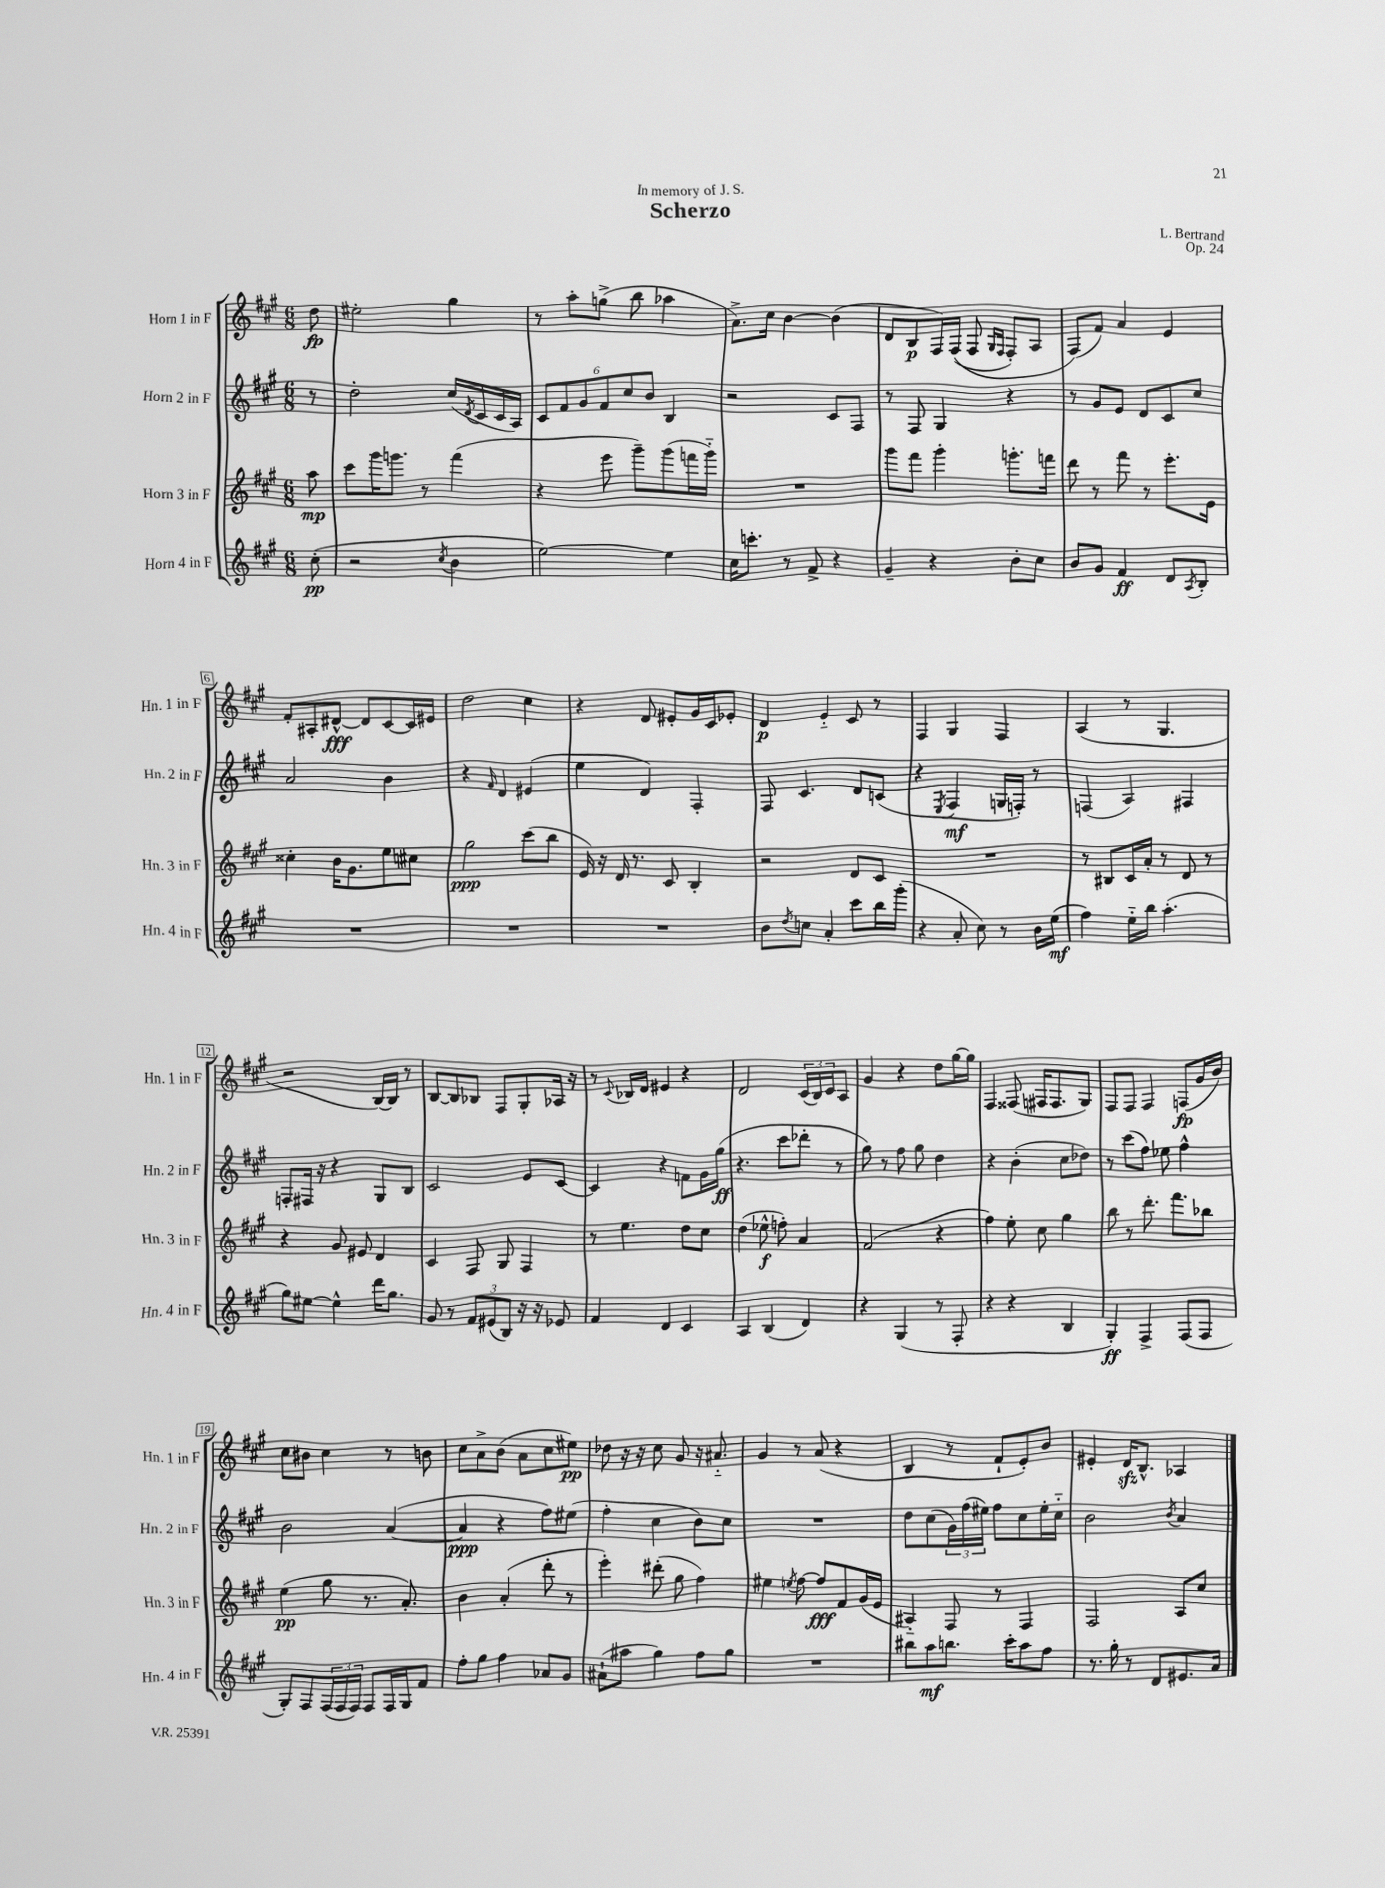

**kern	**kern	**kern	**kern
*staff4	*staff3	*staff2	*staff1
*clefG2	*clefG2	*clefG2	*clefG2
*k[f#c#g#]	*k[f#c#g#]	*k[f#c#g#]	*k[f#c#g#]
*M6/8	*M6/8	*M6/8	*M6/8
(8cc#'	8aa	8r	8dd
=	=	=	=
2r	8ccc#	2dd'	2ee#'
.	16ggg#	.	.
.	8.ggg	.	.
.	8r	.	.
8qcc#	.	.	.
4b	(4fff#	(16cc#	4gg#
.	.	8qd	.
.	.	16c#	.
.	.	16c#	.
.	.	16A)	.
=	=	=	=
[2ee)	4r	12c#	8r
.	.	12f#	.
.	.	.	8aa'
.	.	12g#	.
.	8eee	12f#	(8gg^
.	.	12cc#	.
.	8ggg#~)	.	8bb
.	.	12b	.
4ee]	(8ggg#	4B	4aa-
.	16fff	.	.
.	16ggg#'~)	.	.
=	=	=	=
16cc#	2.r	2r	8.a^)
8.ccc'	.	.	.
.	.	.	16cc#
8r	.	.	[4b
8f#^	.	.	.
4r	.	8c#	(4b]
.	.	8F#	.
=	=	=	=
4g#~	8ggg#	8r	8d
.	8fff#	8F#	8B
4r	4ggg#'	4G#	16F#)
.	.	.	&((16F#
.	.	.	8F#
.	.	.	16qqG#
.	.	.	16qqF#
8b'	8.ggg'	4r	8F#')
8cc#	.	.	8A
.	16fff	.	.
=	=	=	=
8b	8ddd	8r	(8F#&)
8g#	8r	8g#	8f#)
4f#	8fff#	8e	4a
.	8r	8d	.
8d	8.eee'	8c#	4e
8qA	.	.	.
8B'	.	8cc#	.
.	16e	.	.
=	=	=	=
2.r	4cc##'	2a	8f#'
.	.	.	8A#'
.	16b	.	[8d#^^
.	8.g#	.	.
.	.	.	8d#]
.	8ee	4b	[8c#
.	8cc#	.	16c#]
.	.	.	16e#
=	=	=	=
2.r	2gg#	4r	2dd
.	.	16qqf#	.
.	.	4d	.
.	(8ccc#	(4e#	4cc#
.	8bb	.	.
=	=	=	=
2.r	16e)	4ee	4r
.	16r	.	.
.	16d	.	.
.	8.r	.	.
.	.	4d)	8d
.	8c#	.	8e#'
.	4B'	4F#'	16g#
.	.	.	16c#
.	.	.	8e-'
=	=	=	=
8b	2r	8F#	4d
8qdd	.	.	.
8cc	.	4.c#	.
4a'	.	.	4e'~
8ccc#	8d	8d	8c#
16bb	8c#	(8c	8r
(16ggg#'	.	.	.
=	=	=	=
4r	2.r	4r	4F#
.	.	8qE	.
8a'	.	4F#	4G#
8cc#)	.	.	.
8r	.	16G	4F#
.	.	16F')	.
16b	.	8r	.
(16ee	.	.	.
=	=	=	=
4ff#)	8r	(4F	(4A
.	8B#	.	.
16ee'~	16c#	4A)	8r
16bb	16a'	.	.
(4.aa'	8r	.	4.G#
.	8d	4F#	.
.	8r	.	.
=	=	=	=
8gg#)	4r	8F'	2r
[8ee#	.	16F#	.
.	.	16r	.
4ee#^^]	8g#	4r	.
.	8e#	.	.
16ddd	4d	8G#	[16B)
8.gg#	.	.	16B]
.	.	8B	8r
=	=	=	=
8g#	4c#	2c#	[8B
8r	.	.	8B]
12f#	8F#	.	8B-
(12e#	.	.	.
.	8G#	.	8F#
12B)	.	.	.
16r	4F#	8e	8G#'
16r	.	.	.
8e-	.	[8c#	16A-
.	.	.	16r
=	=	=	=
4f#	8r	4c#]	8r
.	.	.	8qqc#
.	4.ee	.	16B-
.	.	.	16d
4d	.	4r	4e#
4c#	8dd	8f	4r
.	8cc#	16g#	.
.	.	(16gg#	.
=	=	=	=
4A	(4dd	4.r	2d
(4B	8ee-^^	.	.
.	8ff')	8ccc#	.
4d)	4a	8ddd-'	(24c#
.	.	.	24B)
.	.	.	24c#
.	.	8r	8A
=	=	=	=
4r	(2f#	8gg#)	4g#
.	.	8r	.
(4G#	.	8ff#	4r
.	.	8gg#	.
8r	4r	4dd	8dd
8F#'	.	.	[16gg#
.	.	.	16gg#]
=	=	=	=
4r	4ff#)	4r	4F#
4r	8ee'	(4b'	(8F##
.	8cc#	.	16F#
.	.	.	8.F#
4B	4gg#	8cc#	.
.	.	8dd-)	8G#)
=	=	=	=
4G#')	8bb	8r	8F#
.	8r	(8ccc#	8F#
4F#^	8.ddd'	8ff#)	4F#
.	.	8ee-	.
.	8.fff#	.	.
(8F#	.	4ff#^^	(8F
8F#	8bb-	.	16g#
.	.	.	16b)
=	=	=	=
8G#')	(4ee	2b	8cc#
8F#	.	.	8b#
(24F#	8gg#	.	4cc#
24F#	.	.	.
24F#)	.	.	.
8F#	8.r	.	.
16F#	.	([4a	8r
16G#	8.a')	.	.
8f#	.	.	8b
=	=	=	=
8ff#'	4b	4a]	8cc#
8gg#	.	.	8a^
4ff#	(4a'	4r	(8b
.	.	.	8a
8a-	8ddd'	8ff#)	8cc#
8g#	8r	(8ee#	8ee#)
=	=	=	=
(8a#`	4eee')	4ff#'	8dd-
8aa#	.	.	16r
.	.	.	16r
4gg#)	(8ddd#'	4cc#	8cc#
.	8gg#	.	8g#
8ff#	4ff#)	8b)	16r
.	.	.	8.a#'~
8gg#	.	8cc#	.
=	=	=	=
2.r	4ee#	2.r	4g#
.	8qee	.	.
.	[8ff#	.	8r
.	8ff#]	.	(8a
.	8f#	.	4r
.	(16g#	.	.
.	16e	.	.
=	=	=	=
8bb#	4A#'~)	8dd	4B
8aa	.	(8cc#	.
8.bb	8F#	24g#)	8r
.	.	(24ff#	.
.	.	24ee#)	.
.	8r	8ff#	8f#`
16ccc#'	.	.	.
8aa	4F#	8cc#	8e')
8ff#	.	16ee#'	8b
.	.	16cc#'~	.
=	=	=	=
8.r	2F#	2b	4e#'
16gg#'	.	.	.
8r	.	.	16d
.	.	.	8.B^^
8d	.	.	.
.	.	8qb	.
8.e#	8A	4a	4A-
.	8cc#	.	.
16a	.	.	.
==	==	==	==
*-	*-	*-	*-
